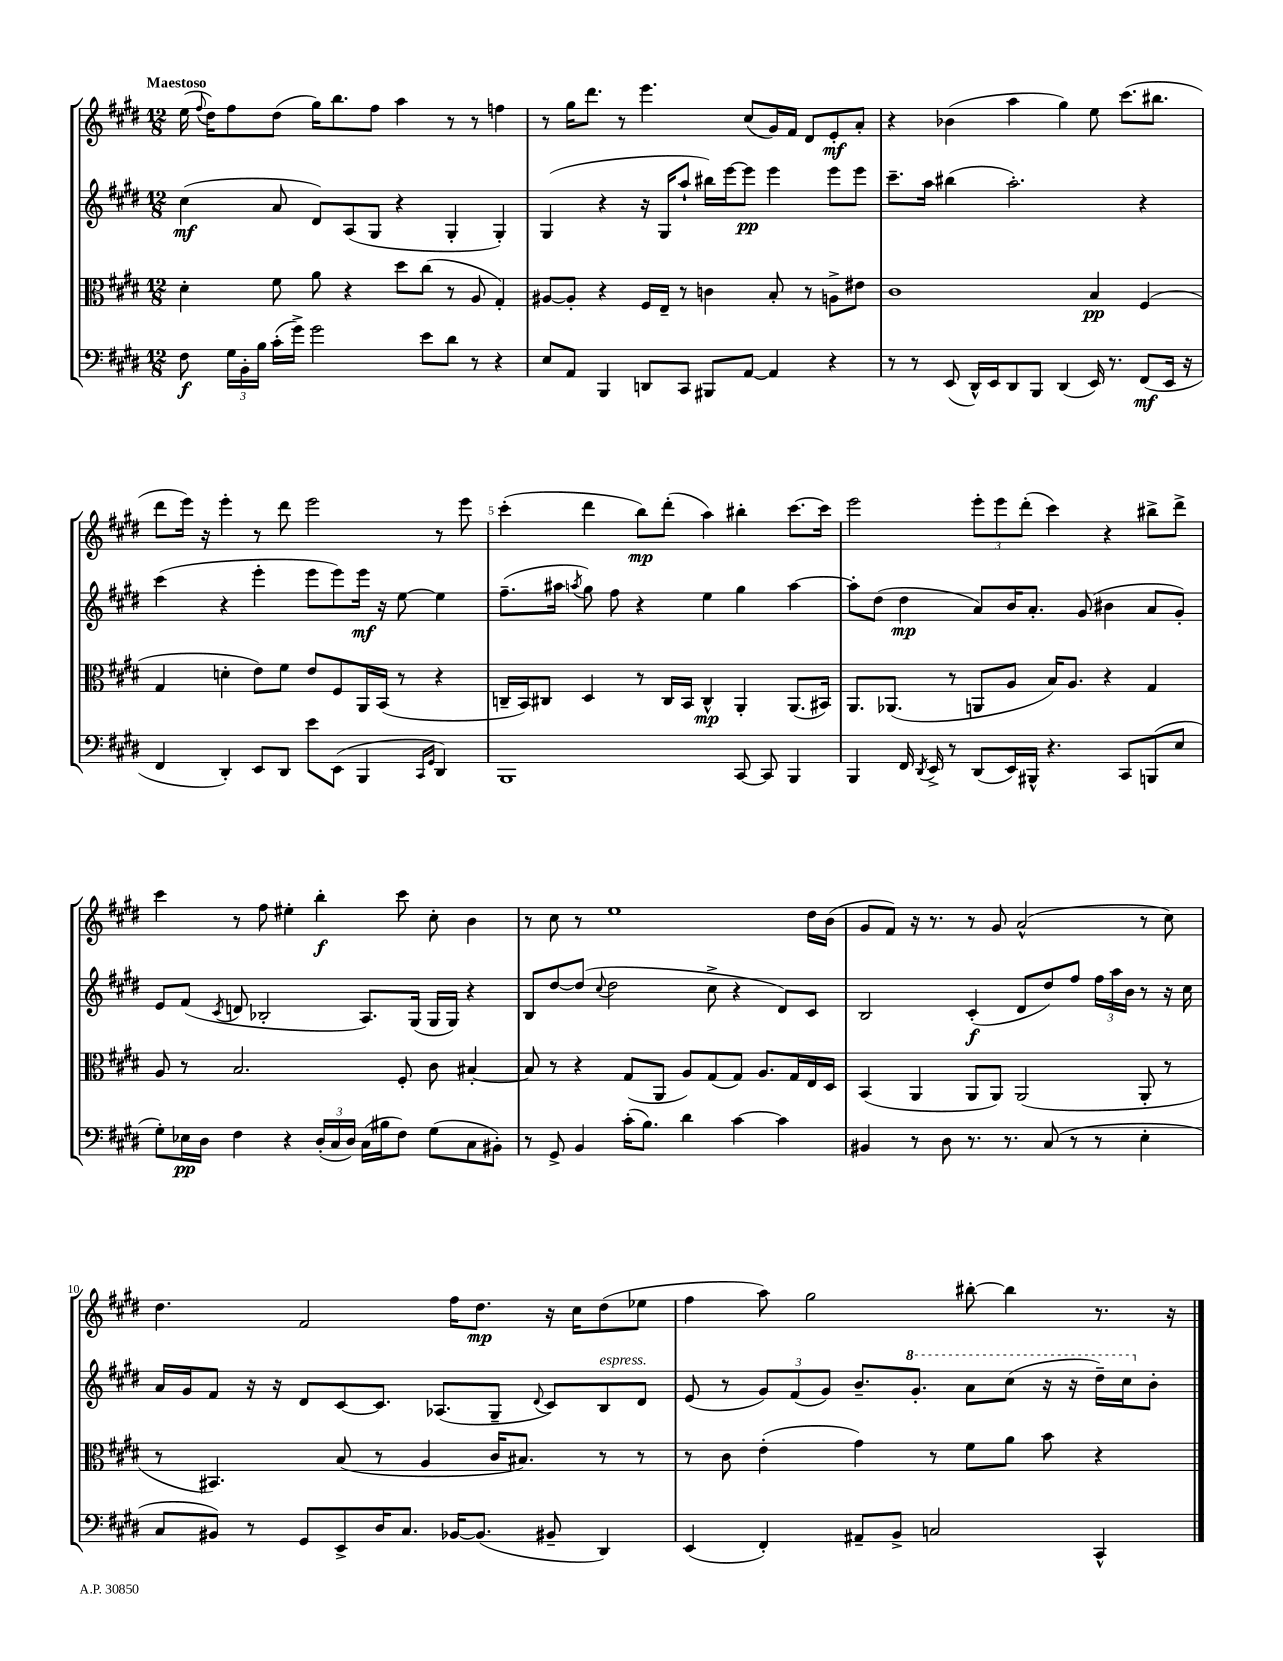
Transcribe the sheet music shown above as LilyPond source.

<<
\new StaffGroup <<
\new Staff = "s0" {
    \clef treble \key e \major \numericTimeSignature \time 12/8 \tempo "Maestoso"
    \autoBeamOff e''16( \appoggiatura { fis''8 } dis''16[) fis''8 dis''8]( gis''16[) b''8. fis''8] a''4 r8 r8 f''4 |
    r8 gis''16[ dis'''8.] r8 e'''4. cis''8[( gis'16) fis'16] dis'8[ e'8-.\mf a'8]-. |
    r4 bes'4( a''4 gis''4) e''8 cis'''8.[( bis''8.] |
    dis'''8[ e'''16]) r16 e'''4-. r8 dis'''8 e'''2 r8 e'''8 |
    cis'''4-.( dis'''4 b''8[\mp) dis'''8]-.( a''4) bis''4-. cis'''8.[~ cis'''16] |
    e'''2 \tuplet 3/2 { e'''8[-. e'''8 dis'''8]-.( } cis'''4) r4 bis''8[-> dis'''8]-> |
    cis'''4 r8 fis''8 eis''4-. b''4-.\f cis'''8 cis''8-. b'4 |
    r8 cis''8 r8 e''1 dis''16[ b'16]( |
    gis'8[ fis'8]) r16 r8. r8 gis'8 a'2-^( r8 cis''8) |
    dis''4. fis'2 fis''16[ dis''8.]\mp r16 cis''16[ dis''8( ees''8] |
    fis''4 a''8) gis''2 bis''8~-. bis''4 r8. r16 \bar "|." |
}
\new Staff = "s1" {
    \clef treble \key e \major \numericTimeSignature \time 12/8
    \autoBeamOff cis''4\mf( a'8 dis'8[) a8( gis8] r4 gis4-. gis4-.) |
    gis4( r4 r16 gis16[ a''8]-! bis''16[) e'''16~ e'''8]\pp e'''4 e'''8[ e'''8] |
    cis'''8.[-- a''16] bis''4( a''2.-.) r4 |
    cis'''4( r4 e'''4-. e'''8[ e'''8) e'''16]\mf r16 e''8~ e''4 |
    fis''8.[--( ais''16] \acciaccatura { a''8 } gis''8) fis''8 r4 e''4 gis''4 a''4~ |
    a''8[-. dis''8]( dis''4\mp a'8[) b'16 a'8.]-. gis'8( bis'4 a'8[ gis'8]-.) |
    e'8[ fis'8]( \acciaccatura { cis'8 } d'8 bes2-. a8.[) gis16]( gis16[ gis16]) r4 |
    b8[ dis''8~ dis''8]( \appoggiatura { cis''8 } dis''2 cis''8-> r4 dis'8[) cis'8] |
    b2 cis'4-.\f( dis'8[ dis''8) fis''8] \tuplet 3/2 { fis''16[ a''16 b'16] } r8 r16 cis''16 |
    a'16[ gis'16 fis'8] r16 r16 dis'8[ cis'8~ cis'8.] aes8.[( gis8]-- \appoggiatura { dis'8 } cis'8[) b8^\markup { \italic "espress." } dis'8] |
    e'8( r8 \tuplet 3/2 { gis'8[) fis'8( gis'8]) } b'8.[-- \ottava #1 gis''8.]-. a''8[ cis'''8]( r16 r16 dis'''16[--) cis'''16 \ottava #0 b'8]-. \bar "|." |
}
\new Staff = "s2" {
    \clef alto \key e \major \numericTimeSignature \time 12/8
    \autoBeamOff dis'4-. fis'8 a'8 r4 dis''8[ cis''8]( r8 a8 gis4-.) |
    ais8[~ ais8]-. r4 fis16[ e16]-- r8 c'4 b8-. r8 a8[-> eis'8] |
    cis'1 b4\pp fis4( |
    gis4 d'4-. e'8[) fis'8] e'8[ fis8 a,16 b,16]( r8 r4 |
    c16[-- b,16) cis8] dis4 r8 cis16[ b,16] cis4-^\mp a,4-. a,8.[( bis,16]) |
    a,8.[ aes,8.]( r8 a,8[ a8] b16[) a8.] r4 gis4 |
    a8 r8 b2. fis8-. cis'8 bis4~-. |
    bis8 r8 r4 gis8[( a,8] a8[) gis8( gis8]) a8.[ gis16 e16 dis16] |
    b,4( a,4 a,8[ a,8]) a,2( a,8-. r8 |
    r8 bis,4.) b8( r8 a4 cis'16[ bis8.]) r8 r8 |
    r8 cis'8 e'4-.( gis'4) r8 fis'8[ a'8] b'8 r4 \bar "|." |
}
\new Staff = "s3" {
    \clef bass \key e \major \numericTimeSignature \time 12/8
    \autoBeamOff fis8\f \tuplet 3/2 { gis16[ b,16-. b16] } cis'16[-.( gis'16]->) gis'2 e'8[ dis'8] r8 r4 |
    e8[ a,8] b,,4 d,8[ cis,8] bis,,8[ a,8]~ a,4 r4 |
    r8 r8 e,8( dis,16[-^) e,16 dis,8 b,,8] dis,4( e,16) r8. fis,8[\mf( e,16] r16 |
    fis,4 dis,4-.) e,8[ dis,8] e'8[ e,8]( b,,4 \grace { cis,16[ gis,16] } dis,4) |
    b,,1 cis,8~ cis,8 b,,4 |
    b,,4 fis,16 \acciaccatura { dis,8 } e,16-> r8 dis,8[( e,16) bis,,16]-^ r4. cis,8[ b,,8( e8] |
    gis8[-.) ees16\pp dis16] fis4 r4 \tuplet 3/2 { dis16[-.( cis16 dis16]) } cis16[( bis16 fis8]) gis8[( cis8 bis,8]-.) |
    r8 gis,8-> b,4 cis'16[-.( b8.]) dis'4 cis'4~ cis'4 |
    bis,4 r8 dis8 r8. r8. cis8( r8 r8 e4-. |
    cis8[ bis,8]) r8 gis,8[ e,8-> dis16 cis8.] bes,16[~ bes,8.]( bis,8-- dis,4) |
    e,4( fis,4-.) ais,8[-- b,8]-> c2 cis,4-^ \bar "|." |
}
>>
>>
\layout { \context { \Score \override BarNumber.break-visibility = ##(#f #t #t) barNumberVisibility = #(every-nth-bar-number-visible 5) } }
